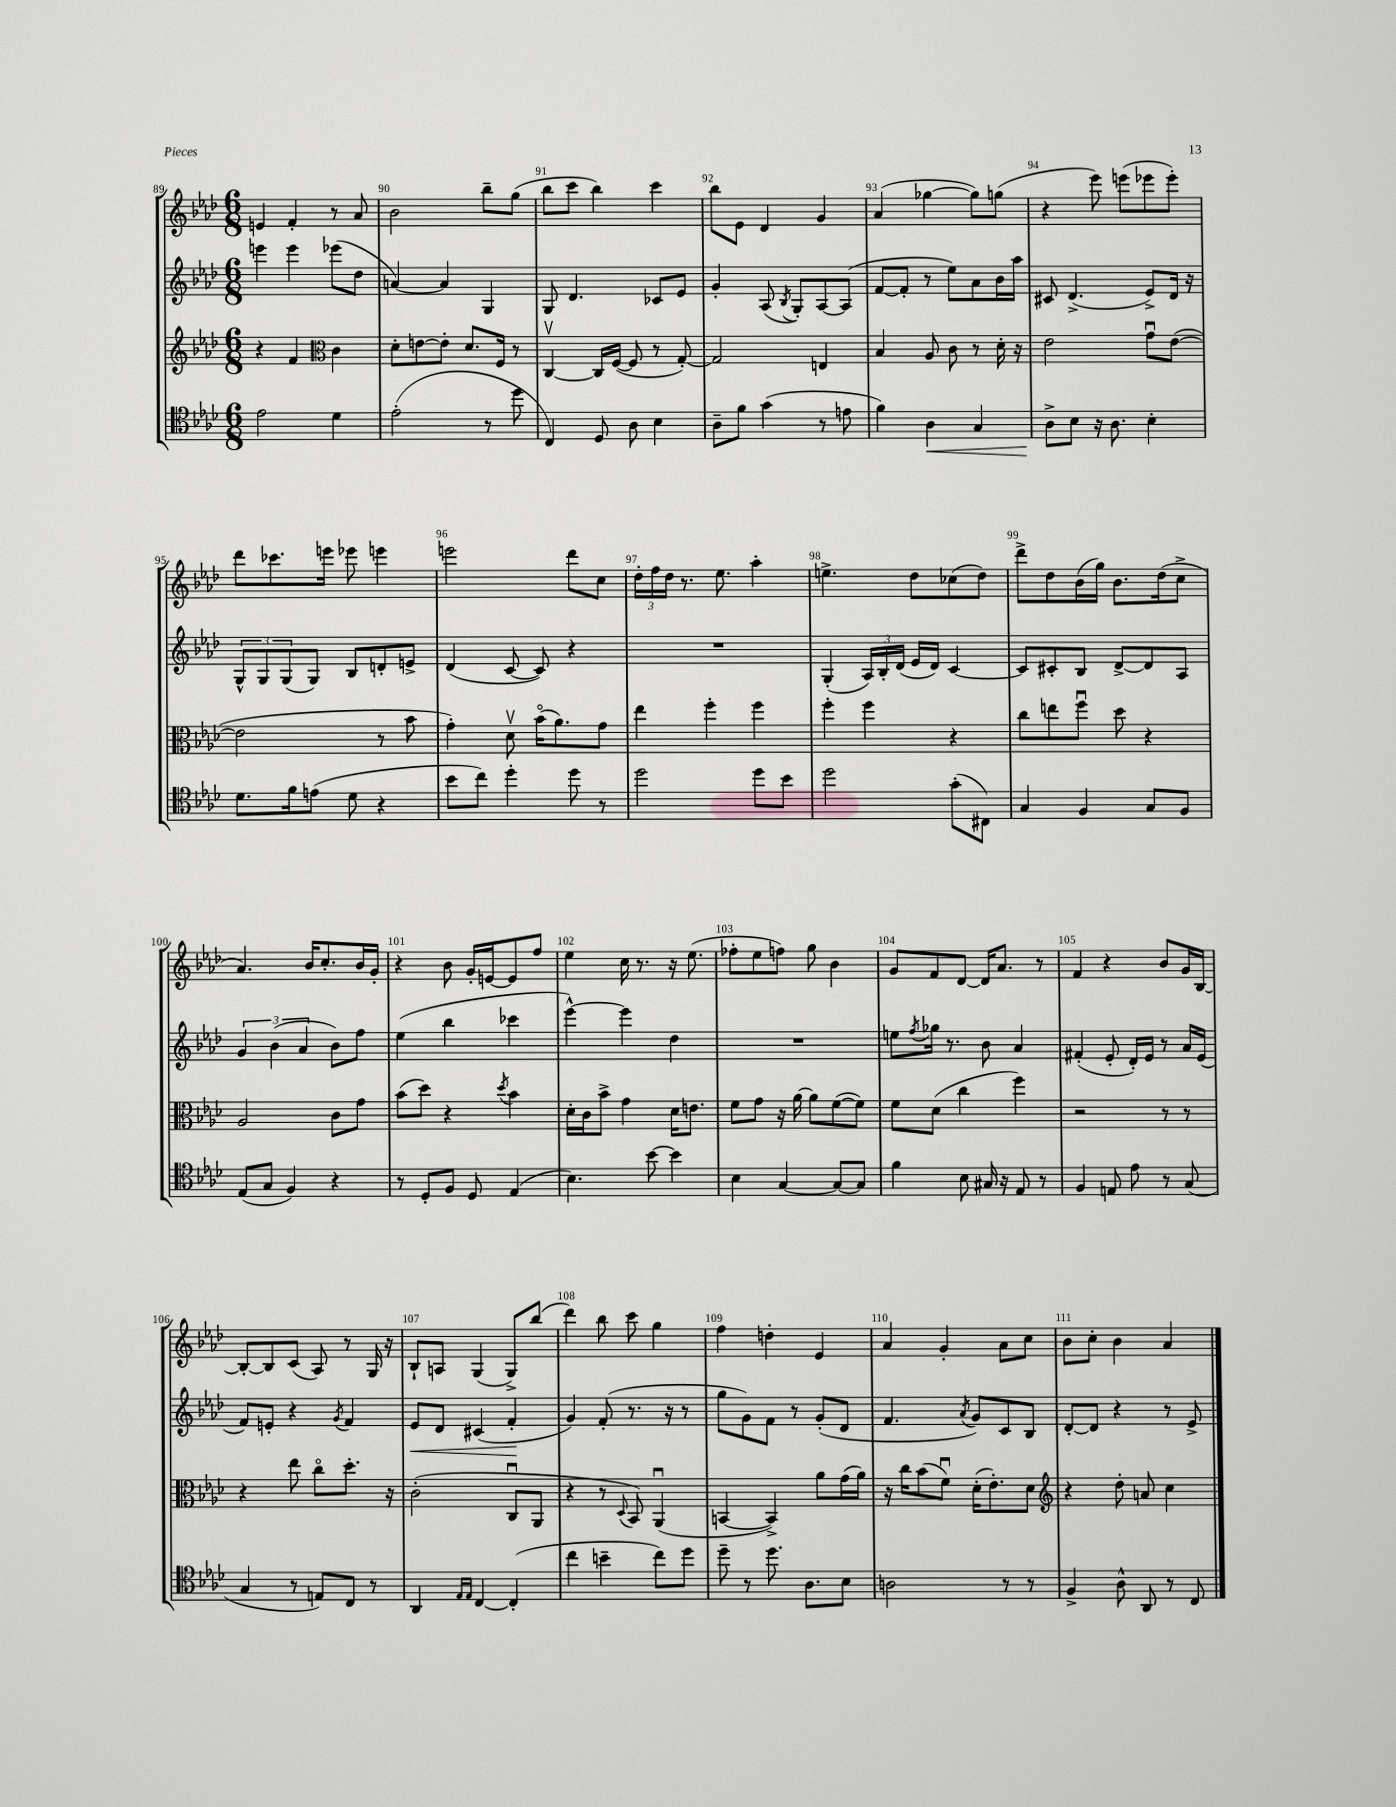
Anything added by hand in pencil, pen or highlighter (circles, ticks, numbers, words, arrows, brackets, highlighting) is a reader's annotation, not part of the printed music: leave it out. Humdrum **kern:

**kern	**dynam	**kern	**kern	**dynam	**kern
*part4	*part4	*part3	*part2	*part2	*part1
*staff4	*staff4	*staff3	*staff2	*staff2	*staff1
*clefC4	*	*clefG2	*clefG2	*	*clefG2
*k[b-e-a-d-]	*	*k[b-e-a-d-]	*k[b-e-a-d-]	*	*k[b-e-a-d-]
*M6/8	*	*M6/8	*M6/8	*	*M6/8
=89	=89	=89	=89	=89	=89
2e-\	.	4r	4eeen\	.	4en/
.	.	4f/	4eee\	.	4f'/
*	*	*clefC3	*	*	*
4d-\	.	4c\	(8eee-X\L	.	8r
.	.	.	8dd-\J	.	8a-/
=90	=90	=90	=90	=90	=90
(2e-'\	.	8d-'\L	[4an/)	.	2b-\
.	.	[8en\	.	.	.
.	.	8e'\J]	4a/]	.	.
.	.	8.d-/L	.	.	.
8r	.	.	4G/	.	8bb-~\L
.	.	16F/Jk	.	.	.
8dd-\	.	8r	.	.	(8gg\J
=91	=91	=91	=91	=91	=91
4C/)	.	[4Cv/	8G/	.	8bb-\L
.	.	.	4.d-/	.	8ccc\J
8D-/	.	16C/LL]	.	.	4bb-\)
.	.	([16F/JJ	.	.	.
8A-\	.	8F/]	.	.	.
4B-\	.	8r	8c-X/L	.	4ccc\
.	.	[8G'/)	8e-/J	.	.
=92	=92	=92	=92	=92	=92
8A-~\L	.	2G/]	4g'/	.	8bb-\L
8f\J	.	.	.	.	8e-\J
(4g\	.	.	(8A-/	.	4d-/
.	.	.	8qB-/	.	.
.	.	.	8G'/L)	.	.
8r	.	4En/	[8A-/	.	4g/
8en\	.	.	(8A-/J]	.	.
=93	=93	=93	=93	=93	=93
4f\)	.	4B-/	[8f/L	.	(4a-/
.	.	.	8f'/J]	.	.
!	!LO:HP:b	!	!	!	!
4A-\	<	8A-/	8r	.	[4gg-X\
.	.	8c\	8ee-\L)	.	.
4G/	.	8r	8a-\	.	8gg-\L])
.	.	16d-'\	16b-\L	.	(8ggn\J
.	.	16r	16aa-\JJ	.	.
=94	=94	=94	=94	=94	=94
8A-^\L	.	2e-\	8c#X/	.	4r
8B-\J	[	.	(4.d-^/	.	.
16r	.	.	.	.	8eee-\)
8.A-\	.	.	.	.	.
.	.	.	.	.	(8eeen\L
4B-'\	.	8gu\L	8e-^/L)	.	8eee-X\
.	.	([8e-\J	16d-/Jk	.	8eee-'\J)
.	.	.	16r	.	.
!!LO:LB:g=z
=95	=95	=95	=95	=95	=95
8.d-\L	.	2e-\]	12G^^/L	.	8ddd-\L
.	.	.	12G/	.	.
.	.	.	.	.	8.ccc-X\
.	.	.	(12G/	.	.
16f\k	.	.	.	.	.
(8en\J	.	.	8G/J)	.	.
.	.	.	.	.	16eeen\Jk
8d-\	.	.	8B-/L	.	8eee-X\
4r	.	8r	8dn'/	.	4eeen\
.	.	8b-\	8en^/J	.	.
=96	=96	=96	=96	=96	=96
8b-\L	.	4g'\)	(4d-/	.	2eeen\
8cc\J)	.	.	.	.	.
4dd-'\	.	8d-v\	[8c/	.	.
.	.	(16b-\KL	8c/])	.	.
.	.	8.a-\)	.	.	.
8dd-\	.	.	4r	.	8ddd-\L
8r	.	8g\J	.	.	8cc\J
=97	=97	=97	=97	=97	=97
2dd-\	.	4ee-\	2.r	.	24dd-'\LL
.	.	.	.	.	24ff\
.	.	.	.	.	24dd-\JJ
.	.	.	.	.	8.r
.	.	4ff'\	.	.	.
.	.	.	.	.	8.ee-\
8dd-\L	.	4ff\	.	.	4aa-'\
8b-\J	.	.	.	.	.
=98	=98	=98	=98	=98	=98
2dd-\	.	4ff'\	(4G'/	.	4.een^\
.	.	4ff\	24A-/LL)	.	.
.	.	.	24B-'/	.	.
.	.	.	(24d-/JJ	.	.
.	.	.	16e-/LL	.	8dd-\L
.	.	.	16d-/JJ)	.	.
(8g'\L	.	4r	[4c/	.	(8cc-X\
8C#X\J)	.	.	.	.	8dd-\J)
=99	=99	=99	=99	=99	=99
4G/	.	8cc\L	8c/L]	.	8ddd-^\L
.	.	8een\	8c#X'/	.	8dd-\
4F/	.	8ffu\J	8B-/J	.	(16b-\L
.	.	.	.	.	16gg\JJ)
.	.	8dd-\	[8d-^/L	.	8.b-\L
8G/L	.	4r	8d-/]	.	.
.	.	.	.	.	(16dd-\k
8F/J	.	.	8A-/J	.	8cc^\J
!!LO:LB:g=z
=100	=100	=100	=100	=100	=100
(8E-/L	.	2A-/	6g/	.	4.a-/)
8G/J	.	.	.	.	.
.	.	.	(6b-\	.	.
4F/)	.	.	.	.	.
.	.	.	6a-/	.	.
.	.	.	.	.	16b-/KL
.	.	.	.	.	8.cc'/
4r	.	8c\L	8b-\L)	.	.
.	.	8g\J	8ff\J	.	16b-/L
.	.	.	.	.	16g'/JJ
=101	=101	=101	=101	=101	=101
8r	.	(8b-\L	(4ee-\	.	4r
8D-'/L	.	8dd-\J)	.	.	.
8F/J	.	4r	4bb-\	.	8b-\
8D-/	.	.	.	.	16g'/LL
.	.	.	.	.	[16en/J
.	.	8qdd-/	.	.	.
(4E-/	.	4b-\	4ccc-X\	.	8e/]
.	.	.	.	.	8ff/J
=102	=102	=102	=102	=102	=102
4.B-\)	.	16d-'\LL	[4eee-^^\)	.	4ee-\
.	.	16c\J	.	.	.
.	.	8b-^\J	.	.	.
.	.	4g\	4eee-\]	.	16cc\
.	.	.	.	.	8.r
[8b-\	.	.	.	.	.
4b-\]	.	16d-\KL	4dd-\	.	16r
.	.	8.en\J	.	.	(8.ee-\
=103	=103	=103	=103	=103	=103
4B-\	.	8f\L	2.r	.	8ff-X'\L
.	.	8g\J	.	.	8ee-\
[4G/	.	16r	.	.	8ffn\J)
.	.	[16a-\	.	.	.
.	.	8a-\L]	.	.	8gg\
8G/L_	.	([8f\	.	.	4b-\
8G/J]	.	8f\J])	.	.	.
=104	=104	=104	=104	=104	=104
4f\	.	8f\L	8een\L	.	8g/L
.	.	.	8qff/	.	.
.	.	(8d-\J	16gg-X\Jk	.	8f/
.	.	.	8.r	.	.
8B-\	.	4cc\	.	.	[8d-/J
16G#X/	.	.	8b-\	.	16d-/KL]
16r	.	.	.	.	8.a-/J
8E-/	.	4ff\)	4a-/	.	.
8r	.	.	.	.	8r
=105	=105	=105	=105	=105	=105
4F/	.	2r	(4f#X'/	.	4f/
8En/	.	.	8e-'/	.	4r
8e-\	.	.	16d-'/LL)	.	.
.	.	.	16e-/JJ	.	.
8r	.	8r	8r	.	8b-/L
(8G/	.	8r	16a-/LL	.	16g/L
.	.	.	(16e-/JJ	.	[16B-/JJ
!!LO:LB:g=z
=106	=106	=106	=106	=106	=106
4G/	.	4r	8f/L)	.	8B-'/L_
.	.	.	8en'/J	.	8B-/]
8r	.	8ee-\	4r	.	(8c/J
8En/L)	.	8cc\L	.	.	8A-/)
.	.	.	8qg/	.	.
8C/J	.	8.dd-'\J	4f/	.	8r
8r	.	.	.	.	16G/
.	.	16r	.	.	16r
=107	=107	=107	=107	=107	=107
!	!	!	!	!LO:HP:b	!
4AA-/	.	(2c'\	8e-/L	<	8B-`/L
.	.	.	8d-/J	.	8An/J
16qqE-/LL	.	.	.	.	.
16qqE-/JJ	.	.	.	.	.
[4C/	.	.	(4c#X/	.	(4G/
(4C'/]	.	8Cu/L	4f'/	.	8G^/L)
.	.	8AA-/J	.	.	(8bb-/J
.	.	.	.	[	.
=108	=108	=108	=108	=108	=108
4cc\	.	4r	4g/)	.	4ddd-\)
4bn~\	.	8r	(8f'/	.	8bb-\
.	.	8qqD-/	.	.	.
.	.	8BB-/)	8.r	.	8ccc\
8cc\L)	.	(4AA-u/	.	.	4gg\
.	.	.	16r	.	.
8dd-\J	.	.	8r	.	.
=109	=109	=109	=109	=109	=109
8dd-~\	.	[4BBn/	8gg\L	.	4ff\
8r	.	.	8g\)	.	.
8.dd-\	.	4BB^/])	8f\J	.	4ddn'\
.	.	.	8r	.	.
8.A-\L	.	.	.	.	.
.	.	8a-\L	(8g'/L	.	4e-/
8B-\J	.	(16g\L	8d-/J	.	.
.	.	16a-\JJ)	.	.	.
=110	=110	=110	=110	=110	=110
2An\	.	16r	4.f/	.	4a-/
.	.	16cc\KL	.	.	.
.	.	(8b-\	.	.	.
.	.	8fu\J)	.	.	4g'/
.	.	.	8qa-/	.	.
.	.	(16d-'\KL	8g/L)	.	.
.	.	8.e-'\)	.	.	.
8r	.	.	8c/	.	8a-\L
8r	.	8d-\J	8B-/J	.	8cc\J
=111	=111	=111	=111	=111	=111
*	*	*clefG2	*	*	*
4F^/	.	4r	[8d-'/L	.	8b-\L
.	.	.	8d-/J]	.	8cc'\J
8A-^^\	.	8dd-'\	4r	.	4b-\
8AA-/	.	8an/	.	.	.
8r	.	4cc\	8r	.	4a-/
8C/	.	.	8e-^/	.	.
==	==	==	==	==	==
*-	*-	*-	*-	*-	*-
